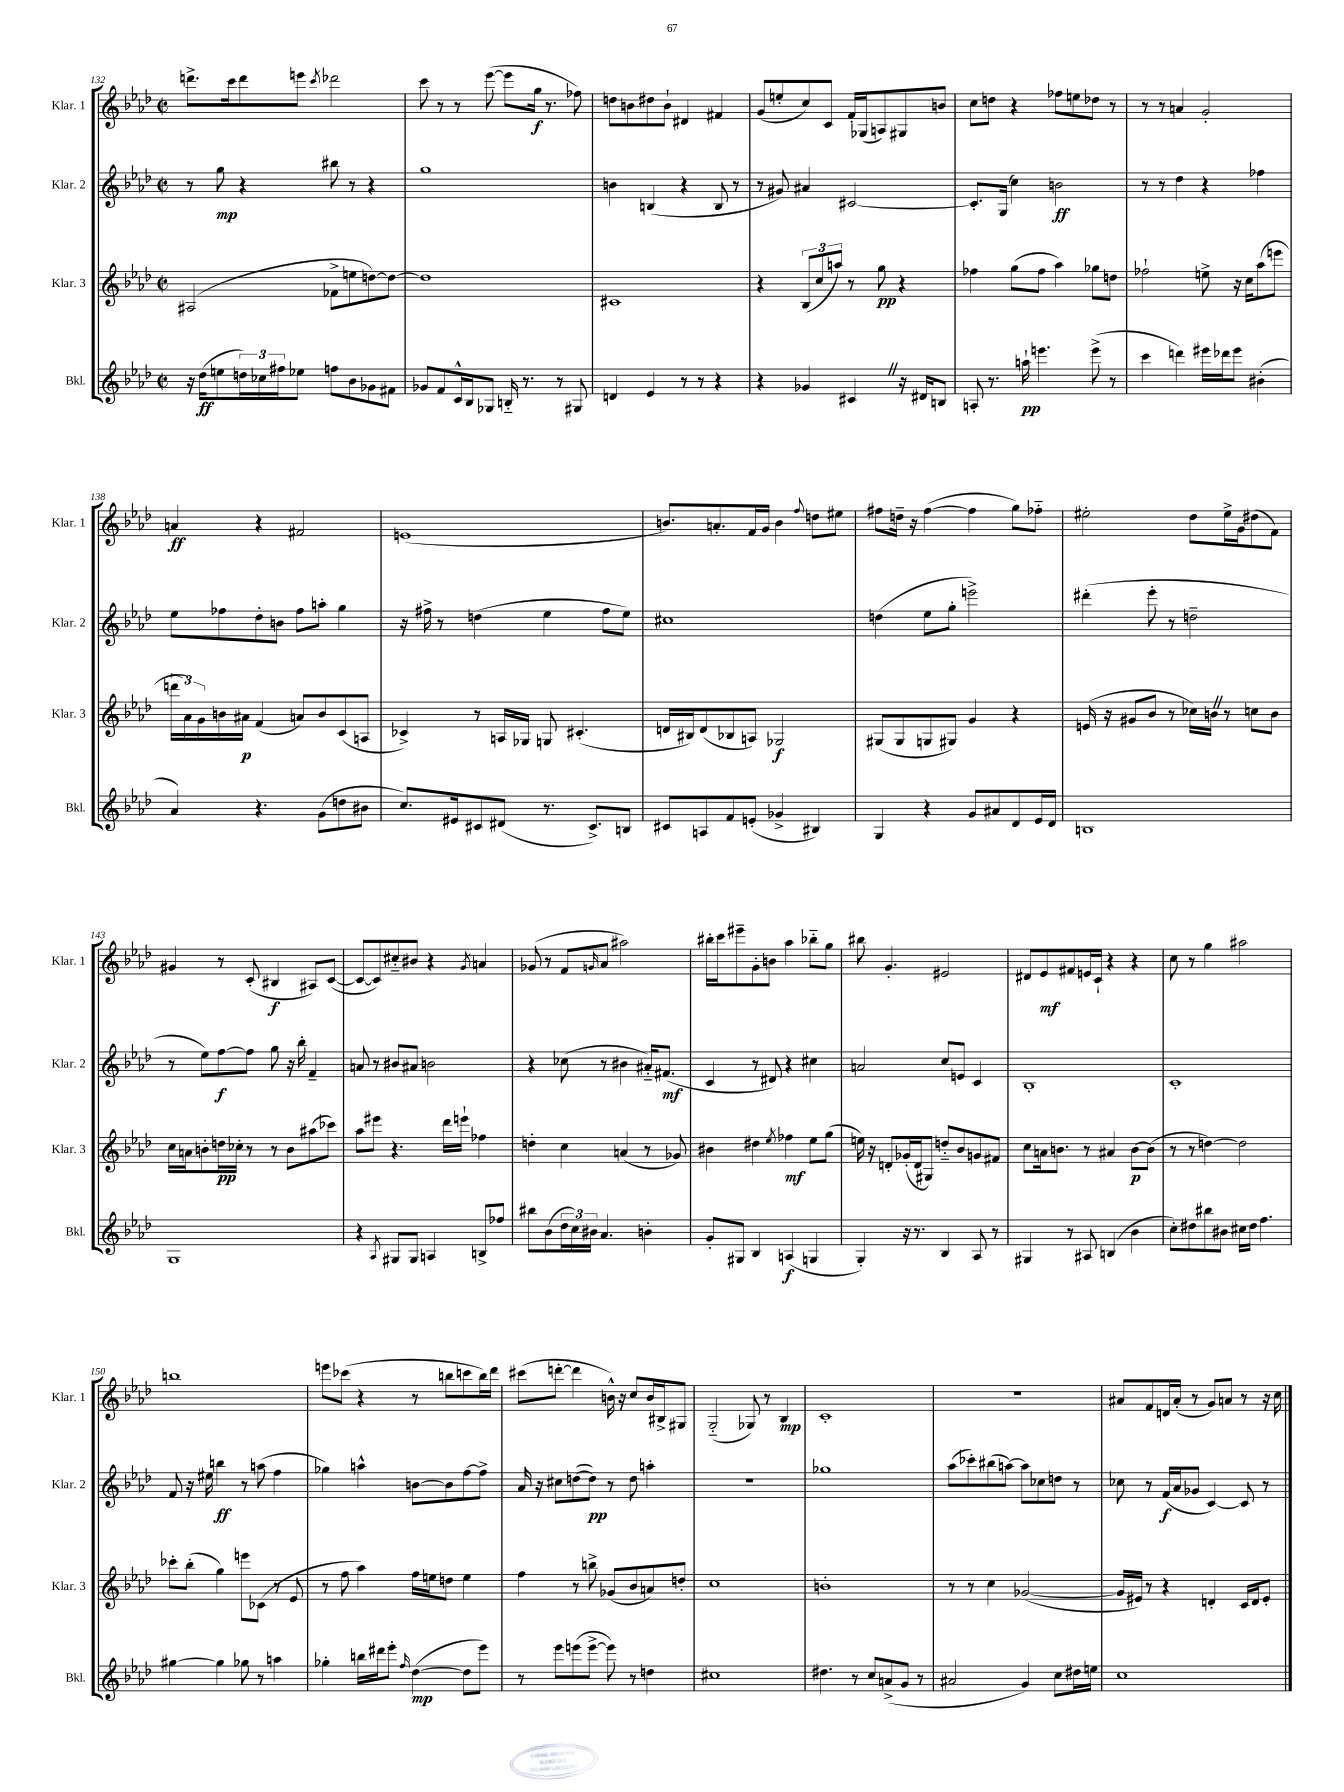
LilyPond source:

<<
\new StaffGroup <<
\new Staff = "s0" \with { instrumentName = "Klar. 1" shortInstrumentName = "Klar. 1" } {
    \clef treble \key aes \major \defaultTimeSignature \time 2/2
    d'''8.-> c'''16 d'''8 e'''8 \acciaccatura { c'''8 } des'''2 |
    c'''8 r8 r8 ees'''8~( ees'''8 g''16\f r8. fes''8) |
    d''8 b'8 dis''8 b'8-! dis'4 fis'4 |
    g'8( e''8-. c''8) c'8 f'16-. ges16( a8) gis8 b'8 |
    c''8 d''8 r4 fes''8 e''8 des''8 r8 |
    r8 r8 a'4 g'2-. |
    a'4\ff r4 fis'2 |
    e'1( |
    b'8.) a'8.-. f'16 g'16 b'4 \appoggiatura { f''8 } d''8 eis''8 |
    fis''8 d''16-- r16 fis''4~( fis''4 g''8) fes''8-_ |
    eis''2-. des''8 eis''16-> g'16 dis''8( f'8) |
    gis'4 r8 c'8-.( bis4\f ais8) c'8~( |
    c'8~ c'8) cis''8-_ bis'8 r4 \acciaccatura { g'8 } a'4 |
    ges'8( r8 f'8 \grace { g'16 } aes'8 ais''2) |
    bis''16-. c'''16 eis'''8-- g'8-. b'8 aes''4 bes''8-_ g''8 |
    bis''8 g'4.-. eis'2 |
    dis'8 ees'8\mf fis'8 e'16 c'16-! r4 r4 |
    c''8 r8 g''4 ais''2 |
    b''1 |
    e'''8 ces'''8( r4 r8 b''8 c'''8 b''16) des'''16 |
    cis'''8( d'''8~-. d'''4 b'16-^) r16 c''8 b'16 bis16-> gis8 |
    g2-_( ges8) r8 bes4\mp |
    c'1-. |
    r1 |
    ais'8 f'8 d'16 ais'16-.( r8 g'8) a'8 r8 r16 c''16 \bar "|." |
}
\new Staff = "s1" \with { instrumentName = "Klar. 2" shortInstrumentName = "Klar. 2" } {
    \clef treble \key aes \major \defaultTimeSignature \time 2/2
    r8 g''8\mp r4 bis''8 r8 r4 |
    g''1 |
    b'4 b4( r4 b8 r8 |
    r8 gis'8) ais'4 cis'2~ |
    cis'8.-. g16( c''4) b'2\ff |
    r8 r8 des''4 r4 fes''4 |
    ees''8 fes''8 des''8-. b'8 fes''8 a''8-. g''4 |
    r16 fis''16-> r8 d''4( ees''4 fis''8 ees''8) |
    cis''1 |
    d''4( ees''8 g''8-. e'''2->) |
    dis'''4-.( ees'''8-. r8 d''2-- |
    r8 ees''8) f''8~\f f''8 g''8 r16 bes''16-. f'4-- |
    a'8 r8 bis'8 ais'8 b'2 |
    r4 ces''8( r8 bis'4 ais'16-_) fis'8.\mf( |
    c'4 r8 dis'8) r4 cis''4 |
    a'2 c''8 e'8 c'4 |
    bes1-. |
    c'1-. |
    f'8 r16 eis''16 b''4\ff r8 a''8( f''4 |
    ges''4) a''4-^ b'8~ b'8 f''8~ f''8-> |
    aes'16 r16 cis''8 d''8~( d''8\pp) r8 d''8 a''4-. |
    r1 |
    ges''1 |
    aes''8( ces'''8-.) bis''8( a''8~) a''8 ces''8 d''8 r8 |
    ces''8 r8 f'16\f( aes'16 ges'8 c'4~) c'8 r8 \bar "|." |
}
\new Staff = "s2" \with { instrumentName = "Klar. 3" shortInstrumentName = "Klar. 3" } {
    \clef treble \key aes \major \defaultTimeSignature \time 2/2
    ais2( fes'8-> e''8 d''8~) d''8~ |
    d''1 |
    cis'1 |
    r4 \tuplet 3/2 { bes8( c''8 a''8) } r8 g''8\pp r4 |
    fes''4 g''8( fes''8 aes''4) ges''8 d''8 |
    fes''2-! e''8-> r16 c''16 aes''8( e'''8 |
    \tuplet 3/2 { d'''16 aes'16) g'16 } b'16 ais'16\p f'4( a'8) b'8 c'8( a8 |
    ces'4->) r8 a16 ges16 g8 cis'4.-.( |
    d'16 bis16) d'8( bes8 a8) ges2\f |
    gis8( gis8 g8 gis8) g'4 r4 |
    e'16( r16 gis'8 bes'8 r8 ces''16) b'16 \once \override BreathingSign.text = \markup { \musicglyph "scripts.caesura.straight" } \breathe r8 c''8 b'8 |
    c''16 a'16 b'8-. d''16\pp ces''16-. r8 r8 b'8 ais''8( ces'''8) |
    aes''8 eis'''8 r4. des'''16 e'''16-! fes''4 |
    d''4-. c''4 a'4( r8 ges'8) |
    bis'4 dis''4 \acciaccatura { ees''8 } fes''4\mf ees''8 g''8( |
    e''16) r16 d'8-. ges'16-.( d'16 gis8) d''8-_ bes'8 g'8 fis'8 |
    c''8 a'16 b'8. r8 ais'4 b'8~\p b'8( |
    r8 r8 d''4~) d''2 |
    ces'''8-. bes''8-.( g''4) e'''8 ces'8( r8 ees'8 |
    r8 f''8 aes''4) f''16 e''16 d''8 e''4 |
    f''4 r8 b''8-> ges'8( bes'8 a'8) d''8-. |
    c''1 |
    b'1-. |
    r8 r8 c''4 ges'2~( |
    ges'16 eis'16) r8 r4 d'4-. c'16 d'16 eis'8-. \bar "|." |
}
\new Staff = "s3" \with { instrumentName = "Bkl." shortInstrumentName = "Bkl." } {
    \clef treble \key aes \major \defaultTimeSignature \time 2/2
    r16 des''16\ff( e''8 \tuplet 3/2 { d''16) ces''16 fis''16 } ees''8 f''8 bes'8 ges'8 fis'8 |
    ges'8 f'8 c'16-^ bes16 ges8 b16-_ r8. r8 gis8 |
    d'4 ees'4 r8 r8 r4 |
    r4 ges'4 cis'4 \once \override BreathingSign.text = \markup { \musicglyph "scripts.caesura.straight" } \breathe r16 dis'16 b8 |
    a8-. r8. a''16-!\pp e'''4. e'''8->( r8 |
    c'''4 d'''4) eis'''16 des'''16 eis'''8 bis'4-.( |
    aes'4) r4. g'8( d''8 bis'8 |
    c''8.) eis'16 cis'8 dis'8( r8. cis'8.->) b8 |
    cis'8 a8 f'8 e'8-.( ges'4-> bis4) |
    g4 r4 g'8 ais'8 des'8 ees'16 des'16 |
    b1 |
    g1 |
    r4 \acciaccatura { aes8 } gis8 gis8 a4 b8-> fes''8 |
    bis''8 bes'8( \tuplet 3/2 { des''16 c''16) bis'16 } aes'4. b'4-. |
    g'8-. gis8 bes4 a4\f( g4 |
    g4-.) r16 r8. bes4 aes8 r8 |
    gis4 r8 ais8 b4( bes'4 |
    c''8-.) dis''8 bis''8 bis'8 cis''16 dis''16 f''4. |
    gis''4~ gis''4 ges''8 r8 a''4 |
    ges''4-. b''16 dis'''16 ees'''8-. \grace { f''16 } des''4~\mp( des''8 ees'''8) |
    r8 ees'''8 e'''8( e'''8~-> e'''8) r8 d''4 |
    cis''1 |
    dis''4. r8 c''8 a'8->( g'8 r8 |
    ais'2 g'4) c''8 dis''16 e''16 |
    c''1 \bar "|." |
}
>>
>>
\layout { \context { \Score currentBarNumber = #132 } }
